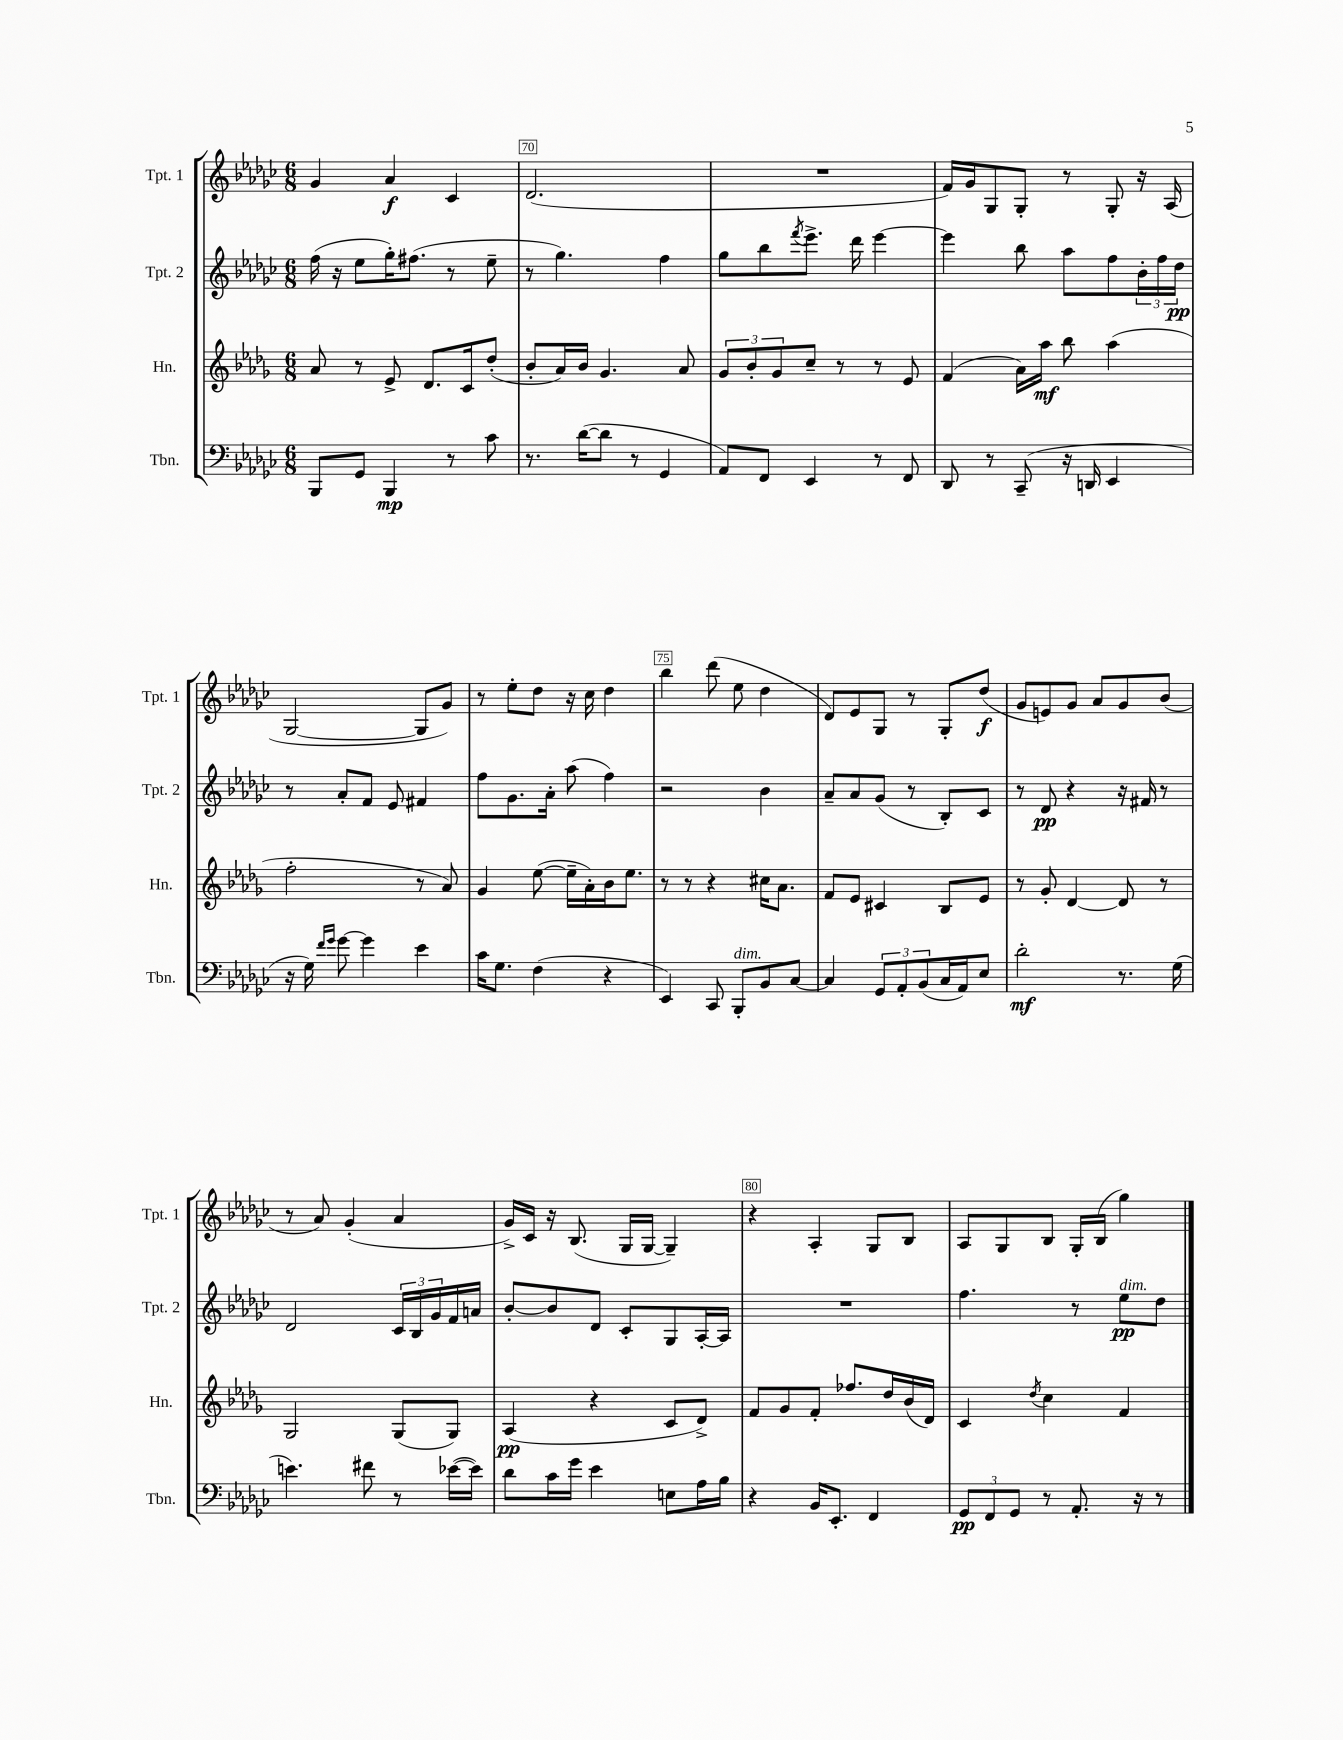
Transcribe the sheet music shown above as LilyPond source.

<<
\new StaffGroup <<
\new Staff = "s0" \with { instrumentName = "Tpt. 1" shortInstrumentName = "Tpt. 1" } {
    \clef treble \key ges \major \numericTimeSignature \time 6/8
    ges'4 aes'4\f ces'4 |
    des'2.( |
    R2. |
    f'16) ges'16 ges8 ges8-. r8 ges8-. r16 aes16( |
    ges2~ ges8 ges'8) |
    r8 ees''8-. des''8 r16 ces''16 des''4 |
    bes''4 des'''8( ees''8 des''4 |
    des'8) ees'8 ges8 r8 ges8-. des''8\f( |
    ges'8 e'8) ges'8 aes'8 ges'8 bes'8( |
    r8 aes'8) ges'4-.( aes'4 |
    ges'16->) ces'16 r16 bes8.( ges16 ges16~ ges4--) |
    r4 aes4-. ges8 bes8 |
    aes8 ges8 bes8 ges16-. bes16( ges''4) \bar "|." |
}
\new Staff = "s1" \with { instrumentName = "Tpt. 2" shortInstrumentName = "Tpt. 2" } {
    \clef treble \key ges \major \numericTimeSignature \time 6/8
    f''16( r16 ees''8 ges''16-.) fis''8.( r8 ees''8-- |
    r8 ges''4.) f''4 |
    ges''8 bes''8 \acciaccatura { f'''8 } ees'''8.-> des'''16 ees'''4~ |
    ees'''4 bes''8 aes''8 f''8 \tuplet 3/2 { bes'16-. f''16 des''16\pp } |
    r8 aes'8-. f'8 ees'8 fis'4 |
    f''8 ges'8. aes'16-. aes''8( f''4) |
    r2 bes'4 |
    aes'8-- aes'8 ges'8( r8 bes8-.) ces'8 |
    r8 des'8\pp r4 r16 fis'16 r8 |
    des'2 \tuplet 3/2 { ces'16 bes16 ges'16 } f'16 a'16 |
    bes'8~-. bes'8 des'8 ces'8-. ges8 aes16~-. aes16 |
    R2. |
    f''4. r8 ees''8\pp^\markup { \italic "dim." } des''8 \bar "|." |
}
\new Staff = "s2" \with { instrumentName = "Hn." shortInstrumentName = "Hn." } {
    \clef treble \key des \major \numericTimeSignature \time 6/8
    aes'8 r8 ees'8-> des'8. c'16 des''8-.( |
    bes'8-. aes'16) bes'16 ges'4. aes'8 |
    \tuplet 3/2 { ges'8 bes'8-. ges'8 } c''8-- r8 r8 ees'8 |
    f'4( aes'16) aes''16\mf bes''8 aes''4( |
    f''2-. r8 aes'8) |
    ges'4 ees''8~( ees''16-- aes'16-.) bes'16 ees''8. |
    r8 r8 r4 cis''16 aes'8. |
    f'8 ees'8 cis'4 bes8 ees'8 |
    r8 ges'8-. des'4~ des'8 r8 |
    ges2 ges8( ges8) |
    aes4\pp( r4 c'8 des'8->) |
    f'8 ges'8 f'8-. fes''8. des''16 bes'16( des'16) |
    c'4 \acciaccatura { des''8 } c''4 f'4 \bar "|." |
}
\new Staff = "s3" \with { instrumentName = "Tbn." shortInstrumentName = "Tbn." } {
    \clef bass \key ges \major \numericTimeSignature \time 6/8
    bes,,8 ges,8 bes,,4\mp r8 ces'8 |
    r8. des'16~( des'8 r8 ges,4 |
    aes,8) f,8 ees,4 r8 f,8 |
    des,8 r8 ces,8--( r16 d,16 ees,4 |
    r16 ges16) \grace { f'16 ges'16 } ges'8~ ges'4 ees'4 |
    ces'16 ges8. f4( r4 |
    ees,4) ces,8 bes,,8-.^\markup { \italic "dim." } bes,8 ces8~ |
    ces4 \tuplet 3/2 { ges,8 aes,8-. bes,8( } ces16 aes,16) ees8 |
    des'2-.\mf r8. ges16( |
    e'4.) fis'8 r8 ees'16~( ees'16) |
    des'8 ces'16 ges'16 ees'4 e8 aes16 bes16 |
    r4 bes,16 ees,8.-. f,4 |
    \tuplet 3/2 { ges,8\pp f,8 ges,8 } r8 aes,8.-. r16 r8 \bar "|." |
}
>>
>>
\layout { \context { \Score currentBarNumber = #69 \override BarNumber.break-visibility = ##(#f #t #t) barNumberVisibility = #(every-nth-bar-number-visible 5) \override BarNumber.stencil = #(make-stencil-boxer 0.1 0.3 ly:text-interface::print) } }
